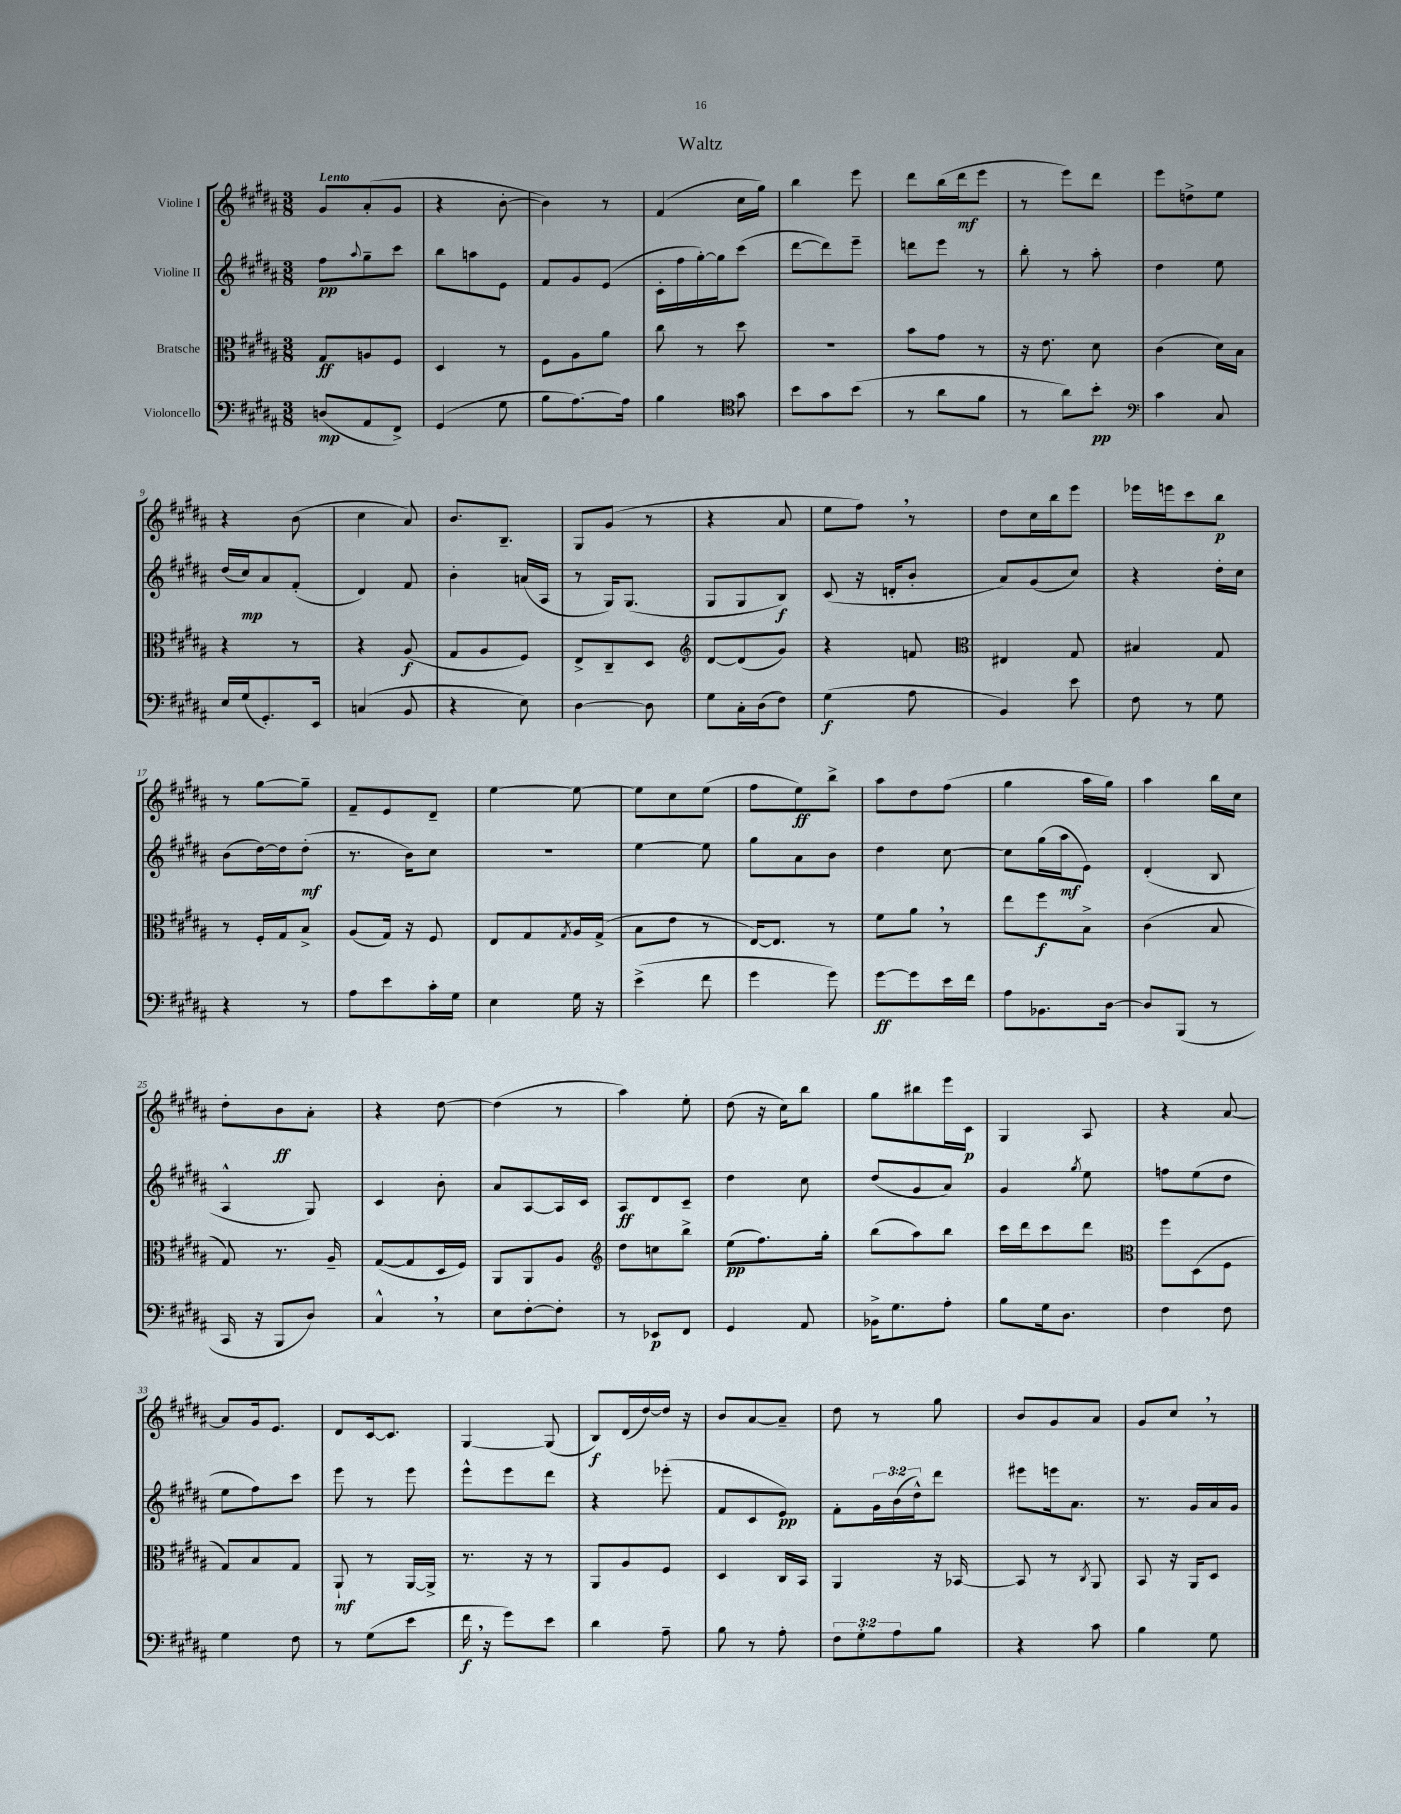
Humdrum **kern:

**kern	**dynam	**kern	**dynam	**kern	**dynam	**kern	**dynam
*part4	*part4	*part3	*part3	*part2	*part2	*part1	*part1
*staff4	*staff4	*staff3	*staff3	*staff2	*staff2	*staff1	*staff1
*I"Violoncello	*	*I"Bratsche	*	*I"Violine II	*	*I"Violine I	*
*clefF4	*	*clefC3	*	*clefG2	*	*clefG2	*
*k[f#c#g#d#a#]	*	*k[f#c#g#d#a#]	*	*k[f#c#g#d#a#]	*	*k[f#c#g#d#a#]	*
*M3/8	*	*M3/8	*	*M3/8	*	*M3/8	*
=1	=1	=1	=1	=1	=1	=1	=1
!	!	!	!	!	!	!LO:TX:a:B:t=Lento	!
(8Dn/L	mp	8G#/L	ff	8ff#\L	pp	8g#/L	.
.	.	.	.	8qqaa#/	.	.	.
8AA#/	.	8An/	.	8gg#~\	.	(8a#'/	.
8FF#^/J)	.	8F#/J	.	8ccc#\J	.	8g#/J	.
=2	=2	=2	=2	=2	=2	=2	=2
(4GG#/	.	4D#/	.	8bb\L	.	4r	.
.	.	.	.	8aan\	.	.	.
8G#\	.	8r	.	8e\J	.	[8b'\	.
=3	=3	=3	=3	=3	=3	=3	=3
8B\L	.	8F#\L	.	8f#/L	.	4b\])	.
[8.A#\)	.	8A#\	.	8g#/	.	.	.
.	.	8a#\J	.	(8e/J	.	8r	.
16A#\Jk]	.	.	.	.	.	.	.
=4	=4	=4	=4	=4	=4	=4	=4
4B\	.	8cc#\	.	16c#'\LL	.	(4f#/	.
.	.	.	.	16ff#\	.	.	.
.	.	8r	.	[16gg#'\)	.	.	.
.	.	.	.	16gg#\J]	.	.	.
*clefC4	*	*	*	*	*	*	*
8g#\	.	8dd#\	.	(8ccc#\J	.	16cc#\LL	.
.	.	.	.	.	.	16gg#\JJ)	.
=5	=5	=5	=5	=5	=5	=5	=5
8b\L	.	4.r	.	[8ddd#\L	.	4bb\	.
8g#\	.	.	.	8ddd#\])	.	.	.
(8b\J	.	.	.	8eee~\J	.	8eee\	.
=6	=6	=6	=6	=6	=6	=6	=6
8r	.	8b\L	.	8dddn\L	.	8ddd#\L	.
8a#\L	.	8g#\J	.	8eee\J	.	(16bb\L	.
.	.	.	.	.	.	16ddd#\J	mf
8f#\J	.	8r	.	8r	.	8eee\J	.
=7	=7	=7	=7	=7	=7	=7	=7
8r	.	16r	.	8bb'\	.	8r	.
.	.	8.e\	.	.	.	.	.
8a#\L)	.	.	.	8r	.	8eee\L)	.
8b'\J	pp	8d#\	.	8aa#'\	.	8ddd#\J	.
=8	=8	=8	=8	=8	=8	=8	=8
*clefF4	*	*	*	*	*	*	*
4c#\	.	(4c#\	.	4dd#\	.	8eee\L	.
.	.	.	.	.	.	8ddn^\	.
8C#/	.	16d#\LL)	.	8ee\	.	8ee\J	.
.	.	16B\JJ	.	.	.	.	.
!!LO:LB:g=z
=9	=9	=9	=9	=9	=9	=9	=9
16E/LL	.	4r	.	(16dd#/LL	.	4r	.
(16G#/J	.	.	.	16cc#/J)	mp	.	.
8.GG#'/)	.	.	.	8a#/	.	.	.
.	.	8r	.	(8f#'/J	.	(8b\	.
16EE/Jk	.	.	.	.	.	.	.
=10	=10	=10	=10	=10	=10	=10	=10
(4Cn/	.	4r	.	4d#/)	.	4cc#\	.
8BB/	.	(8A#/	f	8f#/	.	8a#/)	.
=11	=11	=11	=11	=11	=11	=11	=11
4r	.	8G#/L	.	4b'\	.	8.b/L	.
.	.	8A#/	.	.	.	.	.
.	.	.	.	.	.	8.B~/J	.
8E\)	.	8F#/J)	.	(16an/LL	.	.	.
.	.	.	.	16A#/JJ	.	.	.
=12	=12	=12	=12	=12	=12	=12	=12
[4D#\	.	8E^/L	.	8r	.	8G#/L	.
.	.	8C#~/	.	16G#/KL)	.	(8g#/J	.
.	.	.	.	(8.G#/J	.	.	.
8D#\]	.	8D#/J	.	.	.	8r	.
=13	=13	=13	=13	=13	=13	=13	=13
*	*	*clefG2	*	*	*	*	*
8G#\L	.	[8d#/L	.	8G#/L	.	4r	.
16C#'\L	.	(8d#/]	.	8G#/	.	.	.
(16D#\J	.	.	.	.	.	.	.
8F#\J)	.	8g#/J)	.	8B/J)	f	8a#/	.
=14	=14	=14	=14	=14	=14	=14	=14
(4G#\	f	4r	.	(8c#/	.	8ee\L	.
.	.	.	.	16r	.	8ff#,\J)	.
.	.	.	.	16dn'/KL	.	.	.
8A#\	.	8fn/	.	8b'/J	.	8r	.
=15	=15	=15	=15	=15	=15	=15	=15
*	*	*clefC3	*	*	*	*	*
4BB/)	.	4E#X/	.	8a#/L)	.	8dd#\L	.
.	.	.	.	(8g#/	.	16cc#\L	.
.	.	.	.	.	.	16bb\J	.
8e\	.	8G#/	.	8cc#/J)	.	8eee\J	.
=16	=16	=16	=16	=16	=16	=16	=16
8F#\	.	4B#X/	.	4r	.	16eee-X\LL	.
.	.	.	.	.	.	16eeen\J	.
8r	.	.	.	.	.	8ccc#\	.
8G#\	.	8G#/	.	16dd#'\LL	.	8bb\J	p
.	.	.	.	16cc#\JJ	.	.	.
!!LO:LB:g=z
=17	=17	=17	=17	=17	=17	=17	=17
4r	.	8r	.	(8b\L	.	8r	.
.	.	16F#'/LL	.	[16dd#\L)	.	[8gg#\L	.
.	.	16G#/J	.	16dd#\J]	.	.	.
8r	.	8B^/J	.	(8dd#'\J	mf	8gg#~\J]	.
=18	=18	=18	=18	=18	=18	=18	=18
8A#\L	.	(8A#/L	.	8.r	.	8f#~/L	.
8e\	.	16G#/Jk)	.	.	.	8e/	.
.	.	16r	.	16b\KL)	.	.	.
16c#'\L	.	8F#/	.	8cc#\J	.	8d#~/J	.
16G#\JJ	.	.	.	.	.	.	.
=19	=19	=19	=19	=19	=19	=19	=19
4E\	.	8E/L	.	4.r	.	[4ee\	.
.	.	8G#/	.	.	.	.	.
.	.	8qG#/	.	.	.	.	.
16G#\	.	16A#/L	.	.	.	8ee\_	.
16r	.	(16G#^/JJ	.	.	.	.	.
=20	=20	=20	=20	=20	=20	=20	=20
(4e^\	.	8B\L	.	[4ee\	.	8ee\L]	.
.	.	8e\J	.	.	.	8cc#\	.
8f#\	.	8r	.	8ee\]	.	(8ee\J	.
=21	=21	=21	=21	=21	=21	=21	=21
4g#\	.	[16E/KL)	.	8gg#\L	.	8ff#\L	.
.	.	8.E/J]	.	.	.	.	.
.	.	.	.	8a#\	.	8ee\)	ff
8g#\)	.	8r	.	8b\J	.	8bb^\J	.
=22	=22	=22	=22	=22	=22	=22	=22
[8g#\L	ff	8f#\L	.	4dd#\	.	8aa#\L	.
8g#\]	.	8a#,\J	.	.	.	8dd#\	.
16e\L	.	8r	.	[8cc#\	.	(8ff#\J	.
16f#\JJ	.	.	.	.	.	.	.
=23	=23	=23	=23	=23	=23	=23	=23
8A#\L	.	8ee\L	.	8cc#\L]	.	4gg#\	.
8.BB-X\	.	8ff#\	f	(16gg#\L	.	.	.
.	.	.	.	16aa#\J	mf	.	.
.	.	8B^\J	.	8e\J)	.	16aa#\LL	.
[16D#\Jk	.	.	.	.	.	16gg#\JJ)	.
=24	=24	=24	=24	=24	=24	=24	=24
8D#/L]	.	(4c#\	.	(4d#'/	.	4aa#\	.
(8BBB/J	.	.	.	.	.	.	.
8r	.	8B/	.	8B/	.	16bb\LL	.
.	.	.	.	.	.	16cc#\JJ	.
!!LO:LB:g=z
=25	=25	=25	=25	=25	=25	=25	=25
16CC#/	.	8G#/)	.	4A#^^/	.	8dd#'\L	.
16r	.	.	.	.	.	.	.
8BBB/L	.	8.r	.	.	.	8b\	ff
8D#/J)	.	.	.	8G#/)	.	8a#'\J	.
.	.	16A#~/	.	.	.	.	.
=26	=26	=26	=26	=26	=26	=26	=26
4C#^^,/	.	([8G#/L	.	4c#/	.	4r	.
.	.	8G#/]	.	.	.	.	.
8r	.	16D#/L	.	8b'\	.	[8dd#\	.
.	.	16F#/JJ)	.	.	.	.	.
=27	=27	=27	=27	=27	=27	=27	=27
8E\L	.	8AA#/L	.	8a#/L	.	(4dd#\]	.
[8F#'\	.	8AA#/	.	[8A#/	.	.	.
8F#'\J]	.	8A#/J	.	16A#/L]	.	8r	.
.	.	.	.	16c#/JJ	.	.	.
=28	=28	=28	=28	=28	=28	=28	=28
*	*	*clefG2	*	*	*	*	*
8r	.	8dd#\L	.	8A#/L	ff	4aa#\)	.
8EE-X/L	p	8ccn\	.	8d#/	.	.	.
8FF#/J	.	8bb^\J	.	8c#~/J	.	8ee'\	.
=29	=29	=29	=29	=29	=29	=29	=29
4GG#/	.	(8ee\L	pp	4dd#\	.	(8dd#\	.
.	.	8.ff#\)	.	.	.	16r	.
.	.	.	.	.	.	16cc#\KL)	.
8AA#/	.	.	.	8cc#\	.	8bb\J	.
.	.	16gg#'\Jk	.	.	.	.	.
=30	=30	=30	=30	=30	=30	=30	=30
16BB-X^\KL	.	(8bb\L	.	(8dd#/L	.	8gg#\L	.
8.G#\	.	.	.	.	.	.	.
.	.	8aa#\)	.	8g#/	.	8bb#X\	.
8A#'\J	.	8bb\J	.	8a#/J)	.	16eee\L	.
.	.	.	.	.	.	16c#\JJ	p
=31	=31	=31	=31	=31	=31	=31	=31
8B\L	.	16ccc#\LL	.	4g#/	.	4G#/	.
.	.	16ddd#\J	.	.	.	.	.
16G#\k	.	8ccc#\	.	.	.	.	.
8.D#\J	.	.	.	.	.	.	.
.	.	.	.	8qgg#/	.	.	.
.	.	8ddd#\J	.	8ee\	.	8A#/	.
=32	=32	=32	=32	=32	=32	=32	=32
*	*	*clefC3	*	*	*	*	*
4F#\	.	8ff#\L	.	8ffn\L	.	4r	.
.	.	(8D#\	.	(8ee\	.	.	.
8F#\	.	8F#\J	.	8dd#\J	.	[8a#/	.
!!LO:LB:g=z
=33	=33	=33	=33	=33	=33	=33	=33
4G#\	.	8G#/L)	.	8ee\L	.	8a#/L]	.
.	.	8B/	.	8ff#\)	.	16g#/k	.
.	.	.	.	.	.	8.e/J	.
8F#\	.	8G#/J	.	8ccc#\J	.	.	.
=34	=34	=34	=34	=34	=34	=34	=34
8r	.	8AA#`/	mf	8eee\	.	8d#/L	.
(8G#\L	.	8r	.	8r	.	[16c#/k	.
.	.	.	.	.	.	8.c#/J]	.
8e\J	.	[16AA#/LL	.	8eee\	.	.	.
.	.	16AA#^/JJ]	.	.	.	.	.
=35	=35	=35	=35	=35	=35	=35	=35
16f#,\	f	8.r	.	8eee^^\L	.	[4G#/	.
16r	.	.	.	.	.	.	.
8g#\L)	.	.	.	8eee\	.	.	.
.	.	16r	.	.	.	.	.
8e\J	.	8r	.	8ddd#\J	.	(8G#/]	.
=36	=36	=36	=36	=36	=36	=36	=36
4d#\	.	8AA#/L	.	4r	.	8B/L)	f
.	.	8A#/	.	.	.	(16d#/L	.
.	.	.	.	.	.	[16dd#/)	.
8A#~\	.	8F#/J	.	(8eee-X'\	.	16dd#/JJ]	.
.	.	.	.	.	.	16r	.
=37	=37	=37	=37	=37	=37	=37	=37
8B\	.	4D#/	.	8f#/L	.	8b/L	.
8r	.	.	.	8c#/	.	[8a#/	.
8A#'\	.	16C#/LL	.	8e/J)	pp	8a#~/J]	.
.	.	16BB/JJ	.	.	.	.	.
=38	=38	=38	=38	=38	=38	=38	=38
12F#\L	.	4AA#/	.	8f#'\L	.	8dd#\	.
12G#'\	.	.	.	.	.	.	.
.	.	.	.	24g#\L	.	8r	.
12A#\	.	.	.	(24b\	.	.	.
.	.	.	.	24dd#^^\J)	.	.	.
8B\J	.	16r	.	8ddd#\J	.	8gg#\	.
.	.	[16BB-X/	.	.	.	.	.
=39	=39	=39	=39	=39	=39	=39	=39
4r	.	8BB-/]	.	8eee#X\L	.	8b/L	.
.	.	8r	.	16eeen\k	.	8g#/	.
.	.	.	.	8.a#\J	.	.	.
.	.	8qC#/	.	.	.	.	.
8c#\	.	8AA#/	.	.	.	8a#/J	.
=40	=40	=40	=40	=40	=40	=40	=40
4B\	.	8BB/	.	8.r	.	8g#/L	.
.	.	16r	.	.	.	8cc#,/J	.
.	.	16AA#/KL	.	16g#/LL	.	.	.
8G#\	.	8D#/J	.	16a#/	.	8r	.
.	.	.	.	16g#/JJ	.	.	.
==	==	==	==	==	==	==	==
*-	*-	*-	*-	*-	*-	*-	*-
